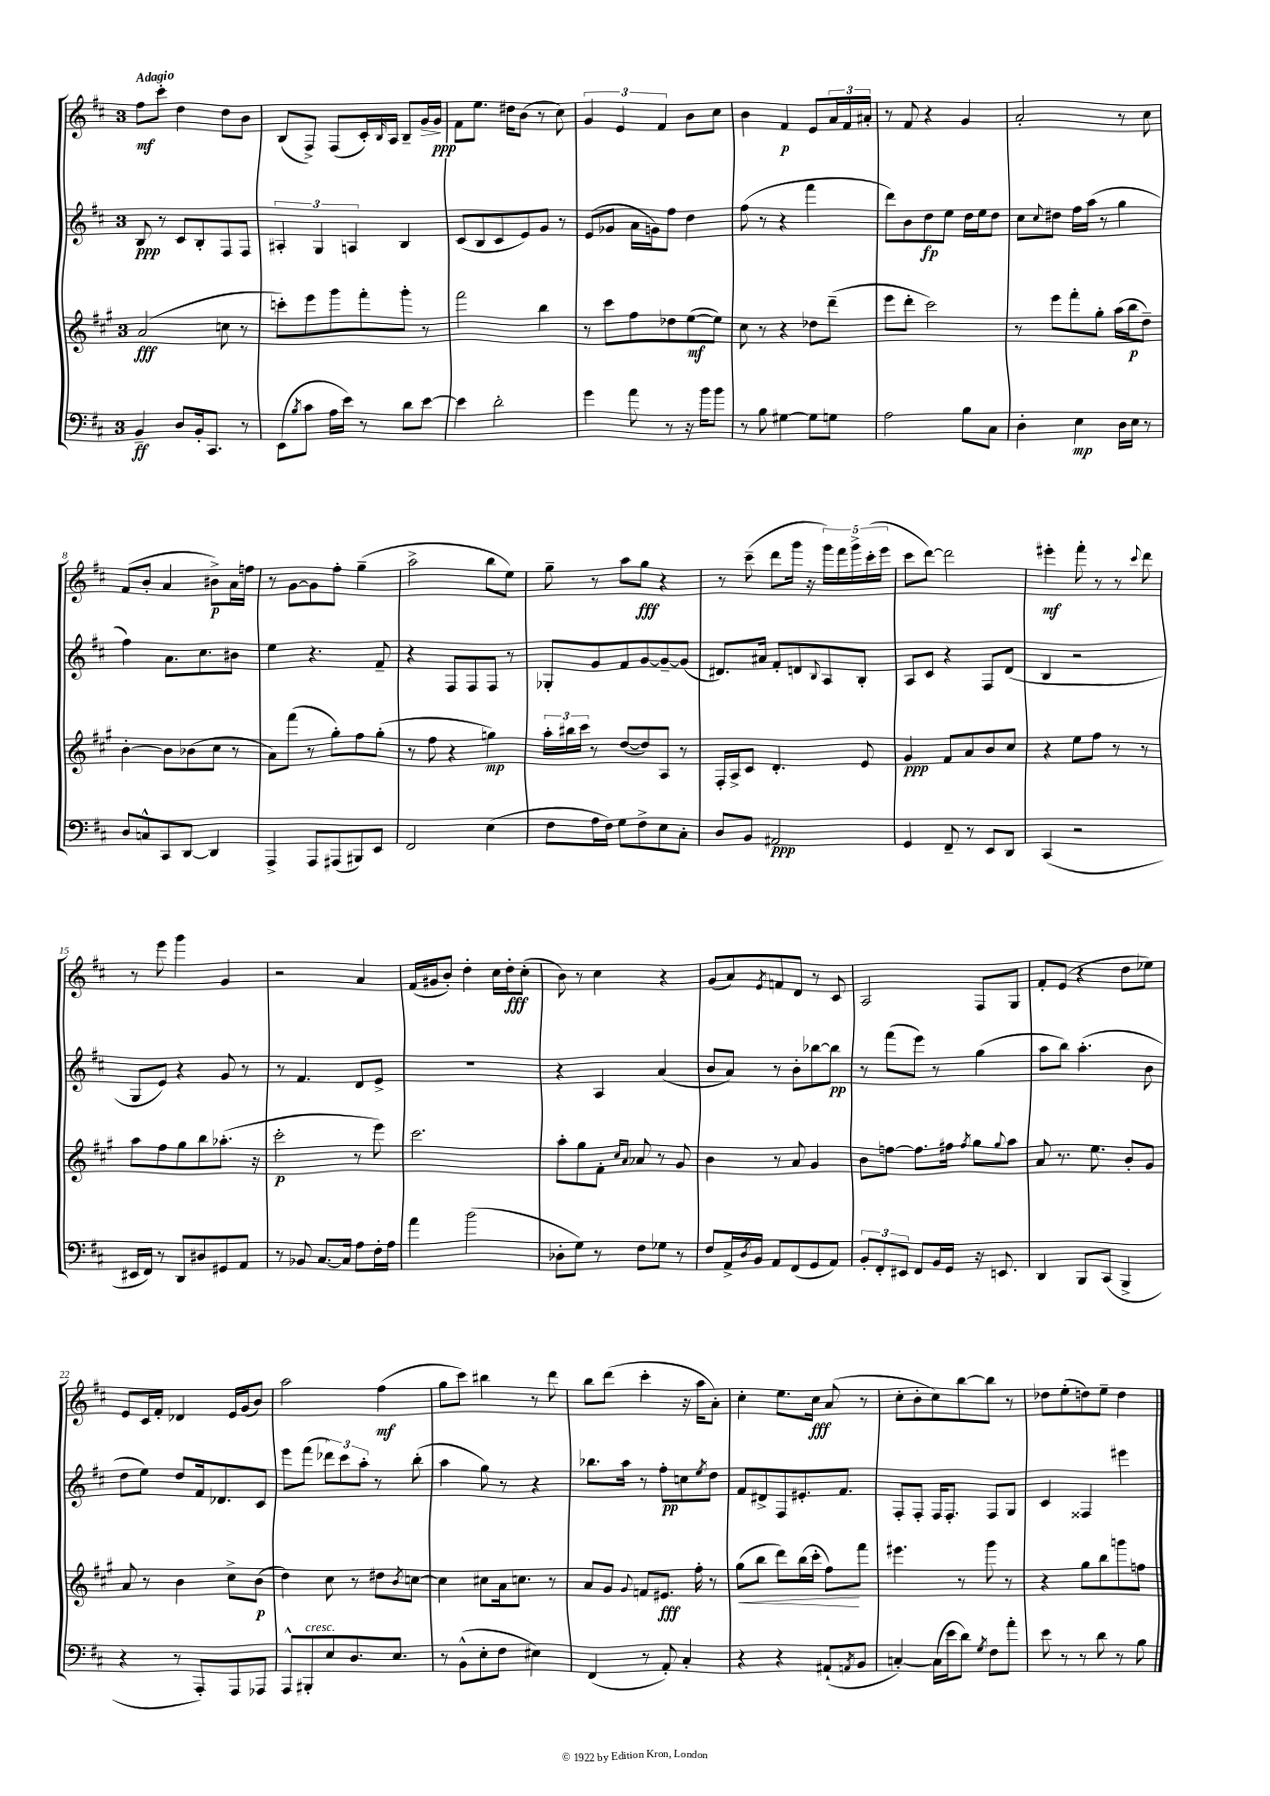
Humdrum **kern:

**kern	**dynam	**kern	**dynam	**kern	**dynam	**kern	**dynam
*part4	*part4	*part3	*part3	*part2	*part2	*part1	*part1
*staff4	*staff4	*staff3	*staff3	*staff2	*staff2	*staff1	*staff1
*clefF4	*	*clefG2	*	*clefG2	*	*clefG2	*
*k[f#c#]	*	*k[f#c#g#]	*	*k[f#c#]	*	*k[f#c#]	*
*M3/4	*	*M3/4	*	*M3/4	*	*M3/4	*
=1	=1	=1	=1	=1	=1	=1	=1
!	!	!	!	!	!	!LO:TX:a:B:t=Adagio	!
4BB~/	ff	(2a/	fff	8B/	ppp	8ff#\L	mf
.	.	.	.	8r	.	8ccc#'\J	.
8D/L	.	.	.	8c#/L	.	4dd\	.
16BB'/k	.	.	.	8B'/	.	.	.
8.CC#/J	.	.	.	.	.	.	.
.	.	8ccn\	.	8F#/	.	8dd\L	.
8r	.	8r	.	8F#/J	.	8b\J	.
=2	=2	=2	=2	=2	=2	=2	=2
(8EE\L	.	8cccn'\L)	.	6A#X'/	.	(8B/L	.
8qB/	.	.	.	.	.	.	.
8c#\J	.	8eee\	.	.	.	8F#^/J)	.
.	.	.	.	6G/	.	.	.
16A\LL	.	8ggg#\	.	.	.	(8F#/L	.
16e\JJ)	.	.	.	.	.	.	.
.	.	.	.	6An/	.	.	.
8r	.	8fff#'\	.	.	.	16c#'/L)	.
.	.	.	.	.	.	16qqB/	.
.	.	.	.	.	.	16A/JJ	.
8d\L	.	8ggg#'\J	.	4B/	.	8B~/L	.
!	!	!	!	!	!	!	!LO:HP:b
[8e\J	.	8r	.	.	.	16g/L	>
.	.	.	.	.	.	16g/JJ	ppp
.	.	.	.	.	.	.	]
=3	=3	=3	=3	=3	=3	=3	=3
4e\]	.	2fff#\	.	(8c#/L	.	8f#\L	.
.	.	.	.	8B/	.	8.ee\J	.
2d'\	.	.	.	8c#/	.	.	.
.	.	.	.	.	.	16dd#X\KL	.
.	.	.	.	8e/)	.	(8b\J	.
.	.	4bb\	.	8g/J	.	8r	.
.	.	.	.	8r	.	8cc#\)	.
=4	=4	=4	=4	=4	=4	=4	=4
4g\	.	8r	.	(8e/L	.	6g/	.
.	.	8ccc#\L	.	8g-X/J	.	.	.
.	.	.	.	.	.	6e/	.
8a\	.	8ff#\	.	16a\LL	.	.	.
.	.	.	.	16gn\J)	.	.	.
.	.	.	.	.	.	6f#/	.
8r	.	8dd-X\	.	8ff#\J	.	.	.
16r	.	([8ee\	mf	4dd\	.	8b\L	.
16b\KL	.	.	.	.	.	.	.
8b\J	.	8ee\J])	.	.	.	8cc#\J	.
=5	=5	=5	=5	=5	=5	=5	=5
8r	.	8cc#\	.	(8ff#\	.	4b\	.
8B\	.	8r	.	8r	.	.	.
[4G#X\	.	4r	.	4r	.	4f#/	p
8G#\L]	.	8dd-X\L	.	4fff#\	.	8e/L	.
8Gn\J	.	(8ddd~\J	.	.	.	24a/L	.
.	.	.	.	.	.	24f#/	.
.	.	.	.	.	.	24a#X'/JJ	.
=6	=6	=6	=6	=6	=6	=6	=6
2A\	.	8eee\L	.	8ddd\L)	.	8r	.
.	.	8ddd'\J	.	8b\	.	8f#/	.
.	.	2ccc#\)	.	8dd\	fp	4r	.
.	.	.	.	8ee\J	.	.	.
8B\L	.	.	.	16dd\LL	.	4g/	.
.	.	.	.	16ee\J	.	.	.
8C#\J	.	.	.	8dd\J	.	.	.
=7	=7	=7	=7	=7	=7	=7	=7
4D'\	.	8r	.	8cc#\L	.	2a'/	.
.	.	.	.	8qqcc#/	.	.	.
.	.	8eee\L	.	8dd#X\J	.	.	.
4E\	mp	8fff#'\	.	16ff#\LL	.	.	.
.	.	.	.	(16aa\JJ	.	.	.
.	.	8gg#'\J	.	8r	.	.	.
16D\LL	.	(16aa\LL	.	4gg\	.	8r	.
16E\JJ	.	16bb\J	p	.	.	.	.
8r	.	8dd~\J)	.	.	.	8cc#\	.
!!LO:LB:g=z
=8	=8	=8	=8	=8	=8	=8	=8
8D/L	.	[4b'\	.	4ff#\)	.	(8f#/L	.
8Cn^^/	.	.	.	.	.	8b'/J	.
8CC#/	.	8b\L]	.	8.a\L	.	4a/	.
[8DD/J	.	(8b-X\	.	.	.	.	.
.	.	.	.	8.cc#\	.	.	.
4DD/]	.	8cc#\J	.	.	.	8b#X^\L)	p
.	.	8r	.	8b#X\J	.	16a\L	.
.	.	.	.	.	.	16ffn\JJ	.
=9	=9	=9	=9	=9	=9	=9	=9
4AAA^/	.	8a\L)	.	4ee\	.	8r	.
.	.	(8fff#\J	.	.	.	[8g\L	.
8AAA/L	.	8r	.	4.r	.	8g\]	.
(8AAA#X/	.	8gg#'\L)	.	.	.	8ff#'\J	.
8BBB#X/)	.	8ff#\	.	.	.	(4gg~\	.
8EE/J	.	(8gg#'\J	.	8f#~/	.	.	.
=10	=10	=10	=10	=10	=10	=10	=10
2FF#/	.	8r	.	4r	.	2aa^\	.
.	.	8ff#\	.	.	.	.	.
.	.	4r	.	8F#/L	.	.	.
.	.	.	.	8F#/	.	.	.
(4E\	.	4ggn\)	mp	8F#/J	.	8bb\L	.
.	.	.	.	8r	.	8ee\J)	.
=11	=11	=11	=11	=11	=11	=11	=11
8F#\L	.	24aa'\LL	.	8G-X'/L	.	8gg~\	.
.	.	24bb#X\	.	.	.	.	.
.	.	24ccc#\JJ	.	.	.	.	.
16A\L	.	8r	.	8g/	.	8r	.
16F#\JJ)	.	.	.	.	.	.	.
8G\L	.	([8dd/L	.	8f#/	.	8aa\L	.
8F#^\	.	8dd/])	.	[8g/	.	8gg\J	fff
8E\	.	8A/J	.	8g~/_	.	4r	.
8C#'\J	.	8r	.	(8g/J]	.	.	.
=12	=12	=12	=12	=12	=12	=12	=12
8D/L	.	16F#'/LL	.	8.d#X/L)	.	8r	.
.	.	16A^/J	.	.	.	.	.
8BB/J	.	8c#/J	.	.	.	(8ccc#~\	.
.	.	.	.	16a#X/Jk	.	.	.
2AA#X/	ppp	4.d'/	.	8f#'/L	.	8ddd\L	.
.	.	.	.	8dn/	.	16ggg\Jk	.
.	.	.	.	.	.	16r	.
.	.	.	.	8qqB/	.	.	.
.	.	.	.	8A/	.	20ggg\LL)	.
.	.	.	.	.	.	20fff#\	.
.	.	.	.	.	.	20ggg^\	.
.	.	8e/	.	8B'/J	.	.	.
.	.	.	.	.	.	(20ccc#'\	.
.	.	.	.	.	.	20eee\JJ	.
=13	=13	=13	=13	=13	=13	=13	=13
4GG/	.	4g#/	ppp	8A/L	.	8ccc#\L	.
.	.	.	.	8c#/J	.	[8ddd\J)	.
8FF#~/	.	8f#/L	.	4r	.	2ddd\]	.
8r	.	8a/	.	.	.	.	.
8EE/L	.	8b/	.	8F#/L	.	.	.
8DD/J	.	8cc#/J	.	(8d/J	.	.	.
=14	=14	=14	=14	=14	=14	=14	=14
(4CC#/	.	4r	.	4B/	.	4eee#X'\	mf
2r	.	8ee\L	.	2r	.	8fff#'\	.
.	.	8ff#\J	.	.	.	8r	.
.	.	8r	.	.	.	8r	.
.	.	.	.	.	.	8qqccc#/	.
.	.	8r	.	.	.	8ddd\	.
!!LO:LB:g=z
=15	=15	=15	=15	=15	=15	=15	=15
16EE#X/LL	.	8aa\L	.	8G/L	.	8r	.
16FF#/JJ)	.	.	.	.	.	.	.
8r	.	8ff#\	.	8e/J)	.	8eee\	.
8DD/L	.	8gg#\	.	4r	.	4ggg\	.
8D#X/	.	8bb\	.	.	.	.	.
8GG#X/	.	(8.aa-X'\J	.	8g/	.	4g/	.
8AA/J	.	.	.	8r	.	.	.
.	.	16r	.	.	.	.	.
=16	=16	=16	=16	=16	=16	=16	=16
8r	.	2ccc#'\	p	8r	.	2r	.
8BB-X/	.	.	.	4.f#/	.	.	.
[8.C#/L	.	.	.	.	.	.	.
16C#/Jk]	.	.	.	.	.	.	.
8A\L	.	8r	.	8d/L	.	4a/	.
16F#'\L	.	8eee\)	.	8e^/J	.	.	.
16A\JJ	.	.	.	.	.	.	.
=17	=17	=17	=17	=17	=17	=17	=17
4a\	.	2.ccc#\	.	2.r	.	(16f#/LL	.
.	.	.	.	.	.	16g#X/J	.
.	.	.	.	.	.	8b'/J)	.
(2b\	.	.	.	.	.	4dd'\	.
.	.	.	.	.	.	16cc#\LL	.
.	.	.	.	.	.	16dd'\J	fff
.	.	.	.	.	.	(8cc#'\J	.
=18	=18	=18	=18	=18	=18	=18	=18
8D-X'\L	.	8aa'\L	.	4r	.	8b\)	.
8G\J)	.	8gg#\	.	.	.	8r	.
8r	.	8f#'\J	.	4A/	.	4cc#\	.
.	.	16qqcc#/LL	.	.	.	.	.
.	.	16qqa/JJ	.	.	.	.	.
8F#\L	.	8a-X/	.	.	.	.	.
8G-X\J	.	8r	.	(4a/	.	4r	.
8r	.	8g#/	.	.	.	.	.
=19	=19	=19	=19	=19	=19	=19	=19
8F#/L	.	4b\	.	8b/L	.	(8g/L	.
16AA^/L	.	.	.	8a/J)	.	8a/)	.
8qD/	.	.	.	.	.	.	.
16BB/JJ	.	.	.	.	.	.	.
.	.	.	.	.	.	8qe/	.
8AA/L	.	8r	.	8r	.	8fn/	.
(8FF#/	.	8a/	.	8b'\L	.	8d/J	.
8GG/	.	4g#/	.	[8bb-X\	.	8r	.
8AA/J)	.	.	.	8bb-\J]	pp	8c#/	.
=20	=20	=20	=20	=20	=20	=20	=20
12BB'/L	.	8b\L	.	8r	.	2A/	.
12FF#'/	.	.	.	.	.	.	.
.	.	[8ffn\J	.	(8fff#\L	.	.	.
12EE#X/J	.	.	.	.	.	.	.
8FF#/L	.	8.ff\L]	.	8eee\J)	.	.	.
16BB/L	.	.	.	8r	.	.	.
16GG/JJ	.	16ff#X\Jk	.	.	.	.	.
.	.	8qff#/	.	.	.	.	.
16r	.	8gg#\L	.	(4gg\	.	8F#/L	.
8.EEn/	.	.	.	.	.	.	.
.	.	8qqgg#/	.	.	.	.	.
.	.	8aa\J	.	.	.	8G/J	.
=21	=21	=21	=21	=21	=21	=21	=21
4DD/	.	8a/	.	8aa\L	.	8f#'/L	.
.	.	8.r	.	8bb\J)	.	(8e/J	.
8BBB/L	.	.	.	(4.aa'\	.	4r	.
.	.	8.ee\	.	.	.	.	.
(8CC#/J	.	.	.	.	.	.	.
4BBB^/	.	8b'/L	.	.	.	8dd\L	.
.	.	8g#/J	.	8b\	.	8ee-X\J)	.
!!LO:LB:g=z
=22	=22	=22	=22	=22	=22	=22	=22
4r	.	8a/	.	8dd\L	.	8e/L	.
.	.	8r	.	8ee\J)	.	16c#/L	.
.	.	.	.	.	.	16f#'/JJ	.
8r	.	4b\	.	8dd/L	.	4d-X/	.
8AAA'/L)	.	.	.	16f#/k	.	.	.
.	.	.	.	8.d-X/	.	.	.
8AAA/	.	8cc#^\L	.	.	.	16e/LL	.
.	.	.	.	.	.	(16g/J	.
8AAA-X/J	.	(8b\J	p	8c#/J	.	8b/J)	.
=23	=23	=23	=23	=23	=23	=23	=23
8AAA^^/L	.	4dd\)	.	8eee\L	.	2aa\	.
!LO:TX:a:i:t=cresc.	!	!	!	!	!	!	!
8BBB#X'/	.	.	.	(8fff#\J	.	.	.
8E/	.	8cc#\	.	12ddd-X\L)	.	.	.
.	.	.	.	12ccc#\	.	.	.
8.D/	.	8r	.	.	.	.	.
.	.	.	.	12aa'\J	.	.	.
.	.	8dd#X\L	.	8r	.	(4ff#\	mf
8.E/J	.	.	.	.	.	.	.
.	.	8qb/	.	.	.	.	.
.	.	[8ccn\J	.	(8bb'\	.	.	.
=24	=24	=24	=24	=24	=24	=24	=24
8r	.	4cc\]	.	4aa\	.	8gg\L	.
(8BB^^\L	.	.	.	.	.	8ccc#\J)	.
8E'\	.	8cc#X\L	.	8gg\)	.	4bb#X\	.
8F#\J	.	16a\k	.	8r	.	.	.
.	.	8.ccn\J	.	.	.	.	.
4E#X\)	.	.	.	4r	.	8r	.
.	.	8r	.	.	.	8ddd\	.
=25	=25	=25	=25	=25	=25	=25	=25
(4FF#/	.	8a/L	.	8.bb-X\L	.	8bb\L	.
.	.	8g#/J	.	.	.	(8ddd\J	.
.	.	.	.	16aa\Jk	.	.	.
.	.	8qqg#/	.	.	.	.	.
8r	.	8fn/L	.	8r	.	4ccc#'\	.
8AA'/)	.	8.e#X/J	fff	8ff#'\L	pp	.	.
4C#'/	.	.	.	8ccn\	.	16r	.
.	.	16ff#'\	.	.	.	16aa\KL	.
.	.	.	.	8qee/	.	.	.
.	.	8r	.	8dd\J	.	8a'\J)	.
=26	=26	=26	=26	=26	=26	=26	=26
!	!	!	!LO:HP:b	!	!	!	!
4r	.	(8gg#\L	<	8f#/L	.	4cc#'\	.
.	.	8bb\J	.	8d#X^/	.	.	.
4r	.	8ddd\L)	.	8F#/	.	8.ee\L	.
.	.	(16bb\L	.	8.e#X'/	.	.	.
.	.	16ccc#'\JJ	.	.	.	16cc#\Jk	fff
(8AA#X`/L	.	8ff#\L)	.	.	.	(8a/	.
.	.	.	.	8.f#/J	.	.	.
8qAAn/	.	.	.	.	.	.	.
8BB/J	.	8fff#\J	[	.	.	8r	.
=27	=27	=27	=27	=27	=27	=27	=27
[4Cn'/)	.	4.eee#X\	.	8F#'/L	.	8cc#'\L	.
.	.	.	.	8F#'/J	.	8b'\	.
(16C\LL]	.	.	.	16F#/KL	.	8cc#\)	.
16e\J	.	.	.	8.F#'/J	.	.	.
8d\J)	.	8r	.	.	.	[8bb\	.
8qG/	.	.	.	.	.	.	.
8F#\L	.	8ggg#\	.	8F#/L	.	8bb\J]	.
8a'\J	.	8r	.	8G/J	.	8r	.
=28	=28	=28	=28	=28	=28	=28	=28
8e\	.	4r	.	4c#/	.	8dd-X\L	.
8r	.	.	.	.	.	(8ee'\	.
8r	.	8gg#\L	.	4F##X/	.	8ddn\)	.
8d\	.	8bb\	.	.	.	8ee~\J	.
8r	.	8gggn\	.	4eee#X\	.	4dd\	.
8B\	.	8ffn\J	.	.	.	.	.
==	==	==	==	==	==	==	==
*-	*-	*-	*-	*-	*-	*-	*-
